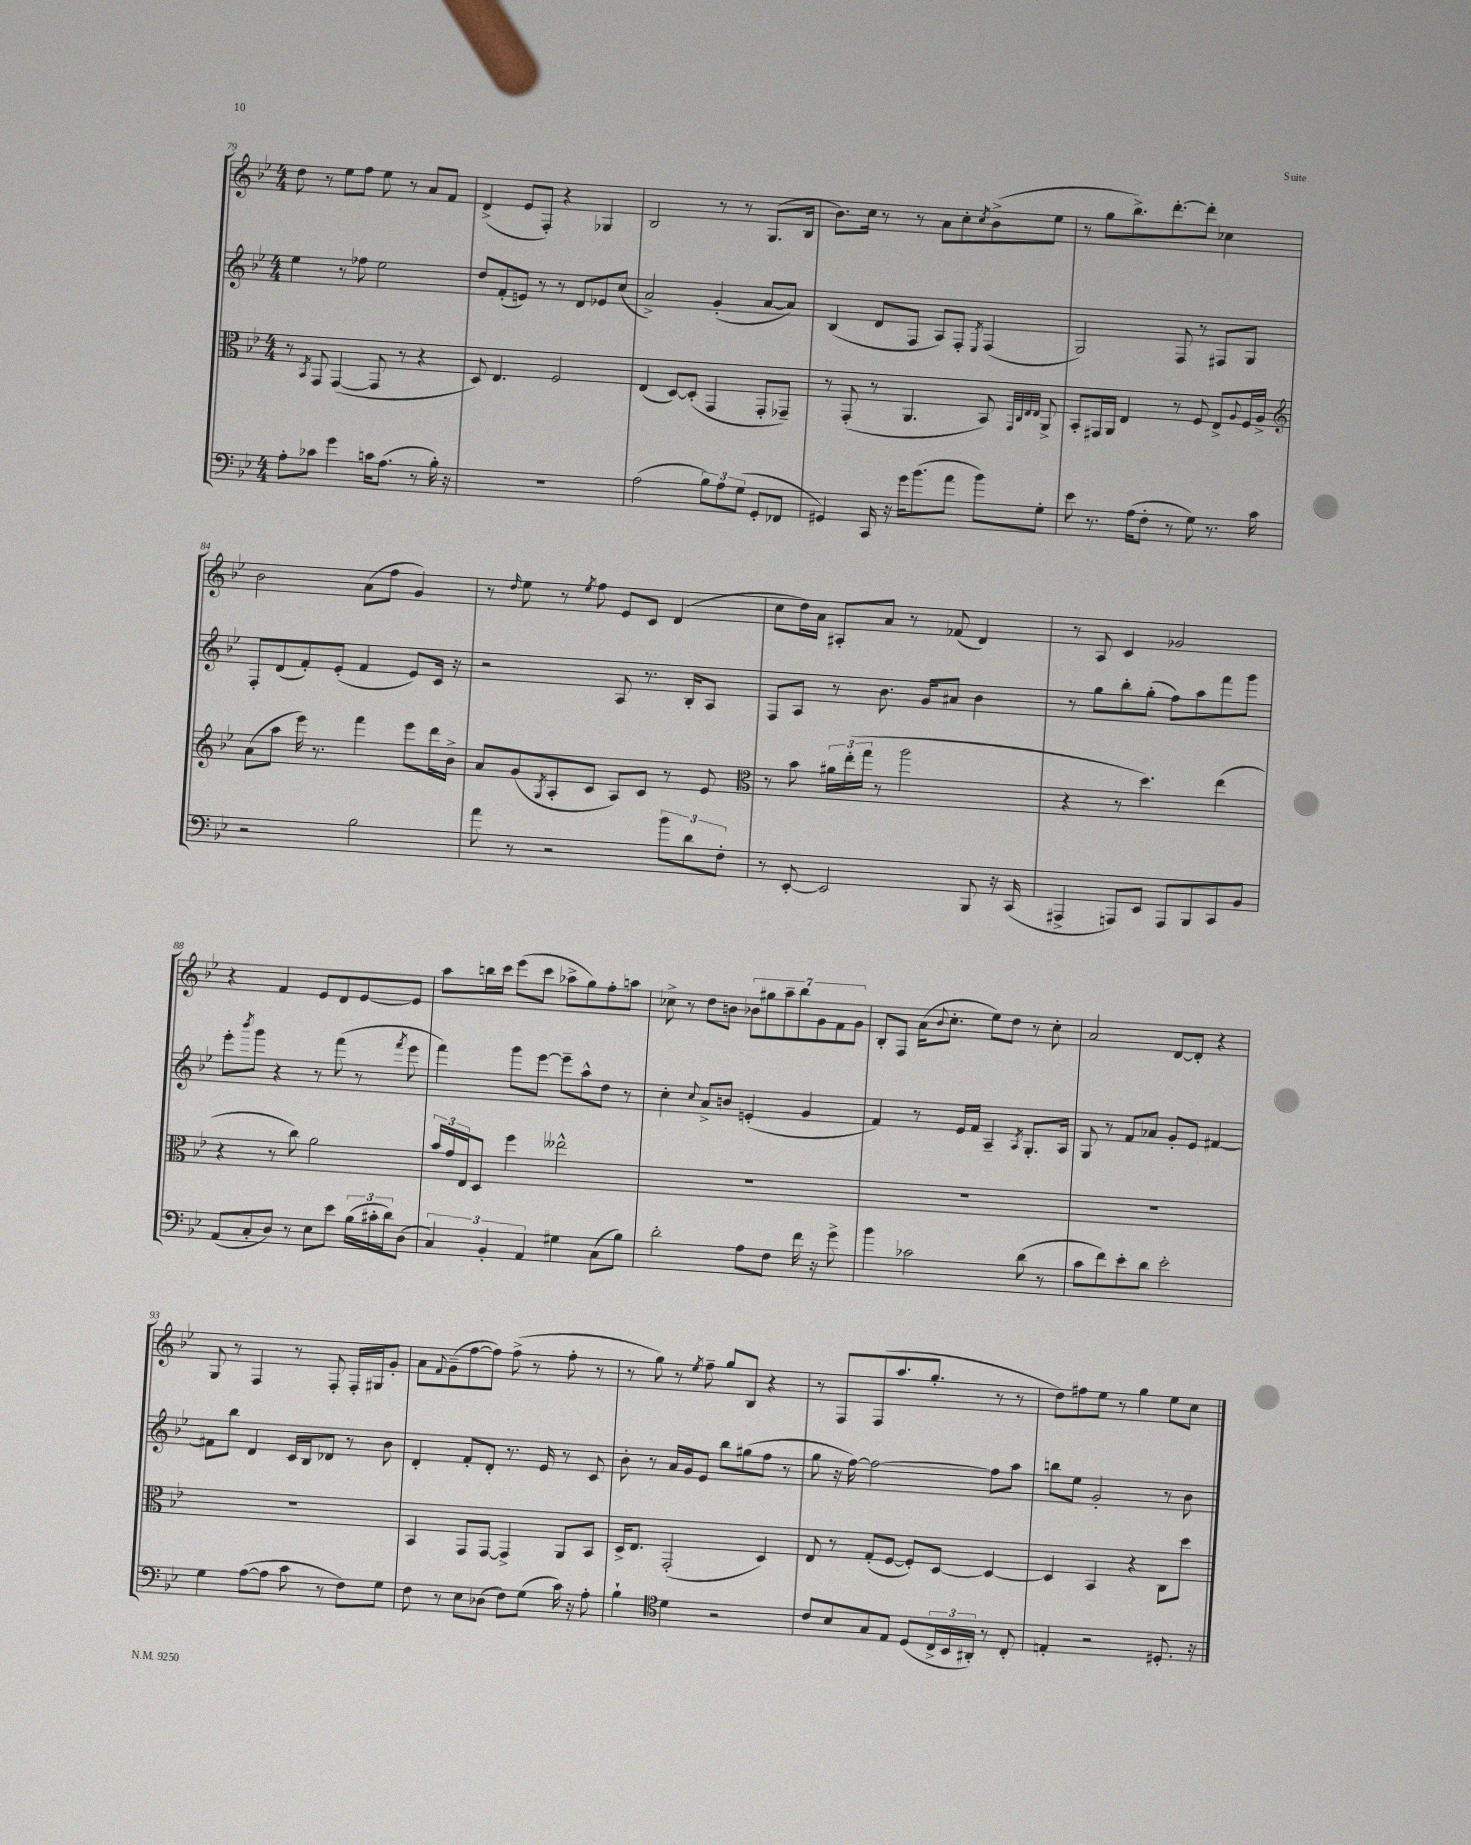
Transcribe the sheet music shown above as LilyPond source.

<<
\new StaffGroup <<
\new Staff = "s0" {
    \clef treble \key bes \major \numericTimeSignature \time 4/4
    d''8 r8 ees''8 f''8 ees''8 r8 a'8 f'8 |
    d'4->( ees'8 f8-.) r4 ges4 |
    bes2 r8 r8 g8.( bes16 |
    bes'8.) c''16 r8 r8 a'8 c''8-. \acciaccatura { c''8 } bes'8->( ees''8 |
    r8 g''8 bes''8.->) d'''8.~-. d'''8-. ces''4 |
    bes'2 a'8( f''8 g'4) |
    r8 \grace { d''16 } ees''8 r8 \acciaccatura { ees''8 } f''8 ees'8 c'8 d'4( |
    c''8 d''16) a'16 ais8-. a'8 r8 fes'8( d'4) |
    r8 a8 c'4 ges'2 |
    r4 f'4 ees'8 d'8 ees'8~ ees'8 |
    a''8 b''16 c'''16 ees'''8( c'''8 aes''8-> g''8) f''8-. a''8 |
    ces''8-> r8 d''8 b'8 \tuplet 7/4 { bes'8 gis''8 a''8-- bes''8 g'8 f'8 g'8 } |
    bes8-. f8 a'16( \appoggiatura { bes'8 } c''8.-. ees''8) d''8 r8 c''8-. |
    a'2 d'8~ d'8-. r4 |
    g8 r8 f4 r8 f8-. f16-. gis16 g'8-. |
    a'8 \appoggiatura { f'8 } g'8--( f''8~ f''8) f''8->( r8 f''8-. r8 |
    r8 g''8) r8 \acciaccatura { ees''8 } f''8-- g''8 bes8 r4 |
    r8 f8 f8( a''8. g''8.-. r8 r8 |
    d''8) fis''8 ees''8 r8 g''4 ees''8 c''8 \bar "|." |
}
\new Staff = "s1" {
    \clef treble \key bes \major \numericTimeSignature \time 4/4
    ees''4 r8 fes''8 ees''2 |
    d''8 f'8-.( e'8) r8 r8 d'8 ees'8 c''8( |
    a'2->) g'4-.( a'8~ a'8) |
    bes4( d'8 f8 a8) f8-. \acciaccatura { ees8 } f4( |
    g2) f8 r8 fis8 g8 |
    f8-. d'8( f'8-.) ees'8-.( f'4 ees'8) c'16 r16 |
    r2 a8 r8. bes16-. a8 |
    f8 a8 r8 bes'8. g'16 ais'8 bes'4 |
    r8 g''8 bes''8-. g''8-.( f''8) a''8 f'''8 g'''8 |
    ees'''8-. \acciaccatura { bes'''8 } g'''8 r4 r8 f'''8( r8 \acciaccatura { f'''8 } ees'''8 |
    f'''4) g'''8 ees'''8~ ees'''8-- a''8-^ d''8 r8 |
    c''4-. \appoggiatura { c''8 } a'8-> b'8 e'4-.( g'4 |
    f'4) r8 ees'16 f'16 a4-- \acciaccatura { a8 } g8.-. a16 |
    g8 r8 f'8 aes'8 g'8-. ees'8 fis'4~ |
    fis'8 bes''8 d'4 c'16 bes16 des'8 r8 bes'8 |
    d'4-. f'8-. d'8-. r8. ees'16 r8 c'8 |
    bes'8-. r8 a'16 g'16 ees'8 bes''8 gis''8( f''8 r8 |
    g''8 r16 f''16~) f''2~ f''8 a''8 |
    b''8 ees''8 g'2-. r8 bes'8 \bar "|." |
}
\new Staff = "s2" {
    \clef alto \key bes \major \numericTimeSignature \time 4/4
    r8 \acciaccatura { bes,8 } g,8 g,4~( g,8 r8 r4 |
    d8) ees4. f2 |
    ees4( d8~) d8-.( g,4 g,8-. ges,8--) |
    r8 g,8-.( r8 a,4. bes,8) \grace { g,32 c32 ees32 ees32 } a,8-> |
    bes,8-. gis,16 a,16 ees4 r8 f8 ees8-> \appoggiatura { a8 } f16 a16-> |
    \clef treble a'8( a''8 ees'''16) r8. f'''4 ees'''8 d'''16 bes'16-> |
    a'8 g'8( \acciaccatura { g8 } a8-. c'8 a8) c'8 r8 ees'8 |
    \clef alto r8 bes'8 \tuplet 3/2 { ais'16 ees''16-.( g''16 } r8 a''2 |
    r4 r8 d''4.) ees''4( |
    r4 r8 c''8) a'2 |
    \tuplet 3/2 { bes'16 g'16 ees16 } d8 f''4 eeses''2-^ |
    R1 |
    R1 |
    R1 |
    R1 |
    bes,4 g,8 g,8~ g,4-> a,8 bes,8 |
    d16-> ees8. g,2-.( d4) |
    ees8 r8 g8-.( f8~ f8-.) d8~ d4~ |
    d4 bes,4 r4 c8 d''8 \bar "|." |
}
\new Staff = "s3" {
    \clef bass \key bes \major \numericTimeSignature \time 4/4
    a8-. ces'8 g'4 c'16 a8.( r8 bes16-.) r16 |
    R1 |
    a2( \tuplet 3/2 { bes8) a8 g8( } g,8-. fes,8 |
    gis,4) c,16 r16 g'16 bes'8.( a'8 bes'8) g8-. |
    ees'8 r8. a16( f8-. r8 g8) r8. c'16 |
    r2 bes2 |
    a'8 r8 r2 \tuplet 3/2 { bes'8 d'8 f8-. } |
    r8 ees,8~-. ees,2 bes,,8 r16 c,16( |
    ais,,4-> a,,8) ees,8 a,,8 bes,,8 c,8 bes,8 |
    a,8( c8-. d8) r8 ees8 ees'8 \tuplet 3/2 { bes16( cis'16-. d'16) } d8( |
    \tuplet 3/2 { c4) bes,4-. a,4 } gis4 c8( bes8) |
    d'2-. a8 f8 f'16 r16 g'8-> |
    bes'4 ces'2 d'8( r8 |
    c'8 f'8) ees'8-. d'8 ees'2-. |
    g4 a8~( a8 c'8 r8 f8) g8 |
    f8 r8 ees8 des8( f8) g8( c'16) r16 a8-. |
    bes4-! \clef tenor d'4 r2 |
    c'8 bes8 g8 ees8 d8( \tuplet 3/2 { c16-> bes,16 ais,16-.) } r8 c8-. |
    e4-. r2 dis8.-. r16 \bar "|." |
}
>>
>>
\layout { \context { \Score currentBarNumber = #79 } }
